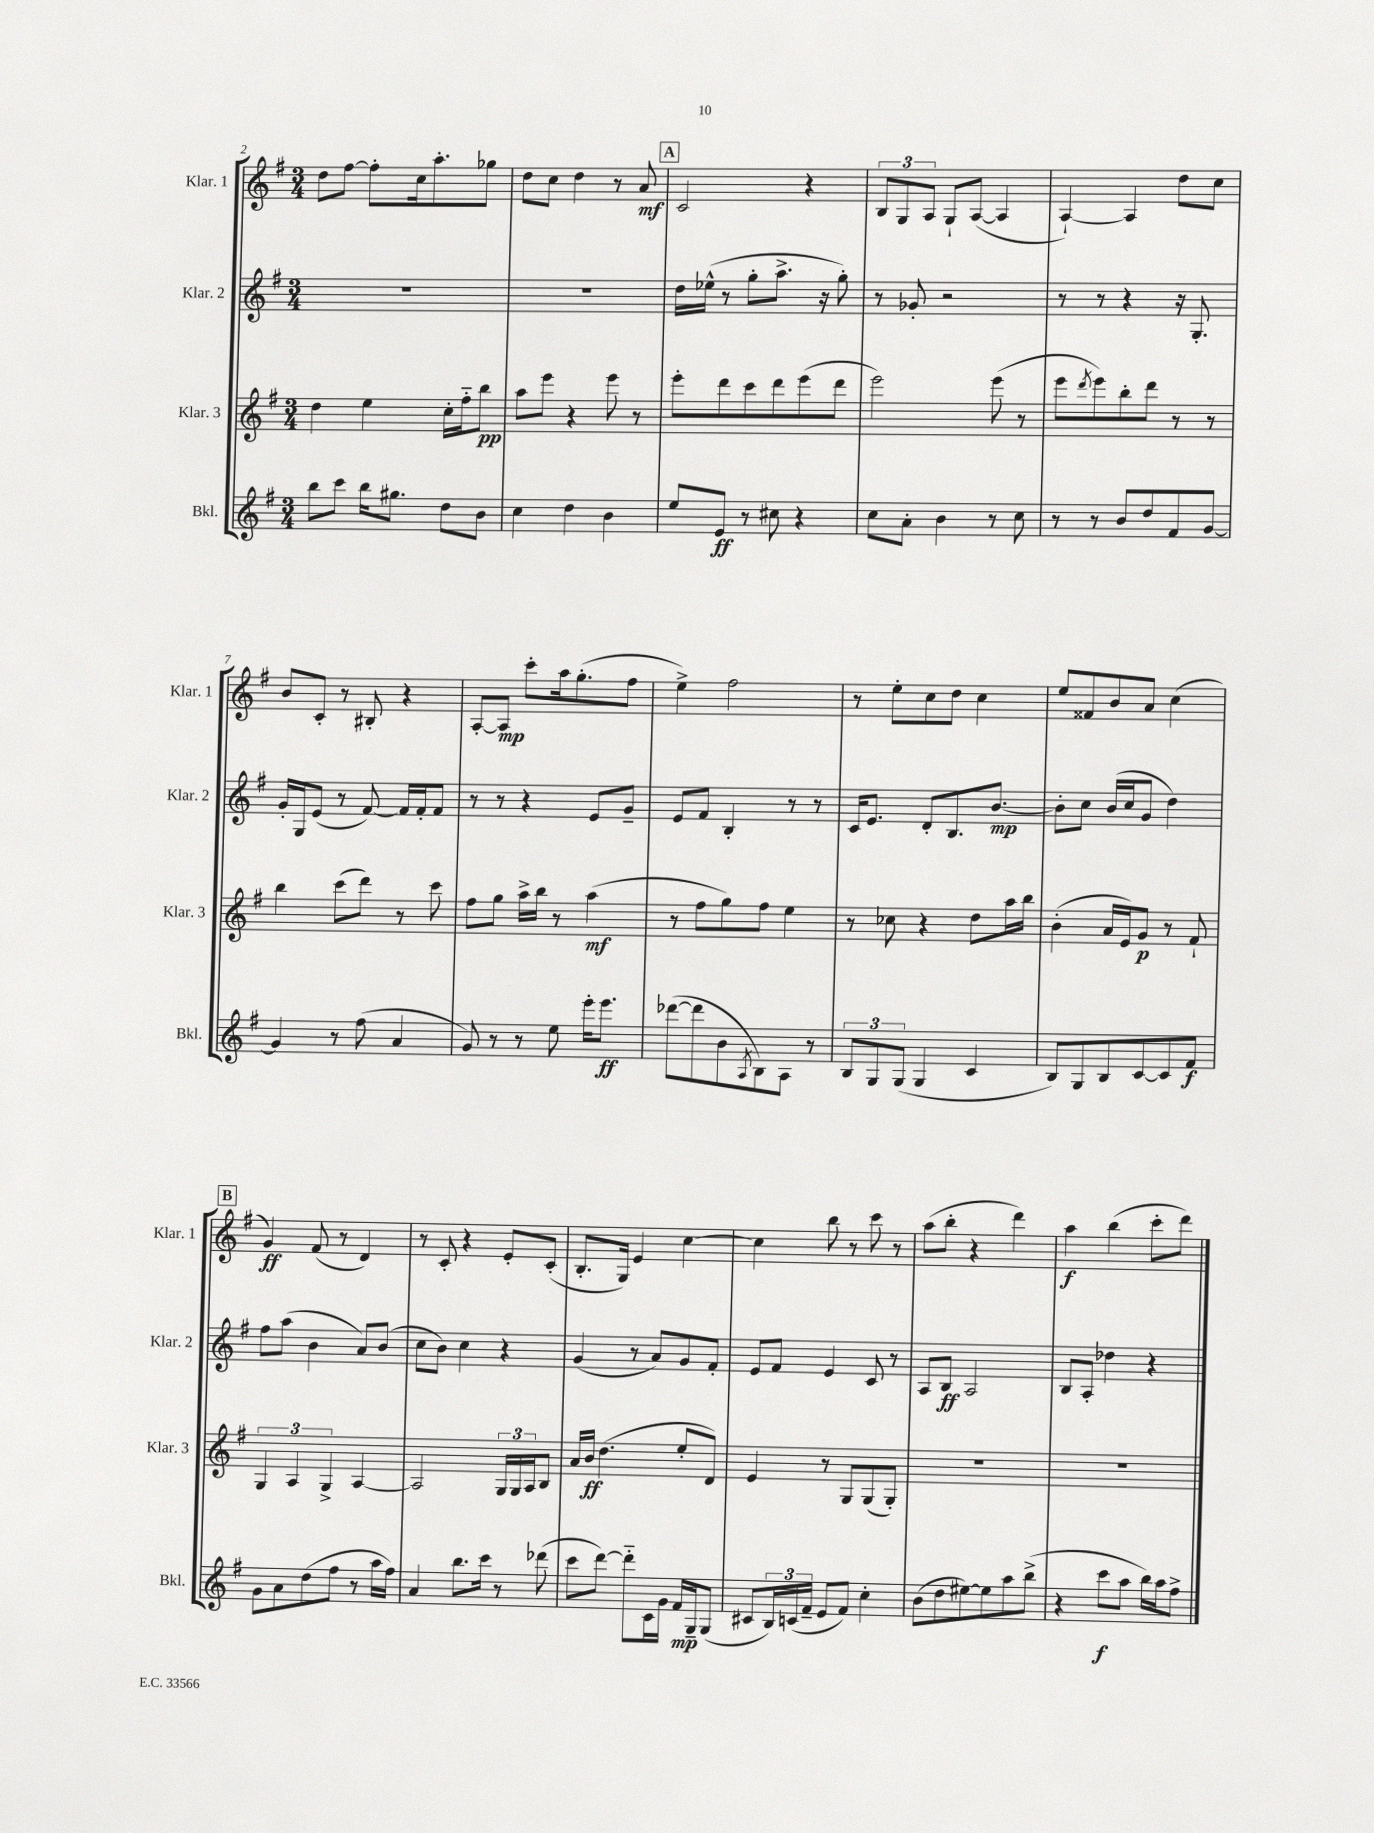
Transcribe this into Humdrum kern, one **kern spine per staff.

**kern	**kern	**kern	**kern
*staff4	*staff3	*staff2	*staff1
*clefG2	*clefG2	*clefG2	*clefG2
*k[f#]	*k[f#]	*k[f#]	*k[f#]
*M3/4	*M3/4	*M3/4	*M3/4
8bb	4dd	2.r	8dd
8ccc	.	.	[8ff#
16bb	4ee	.	8ff#']
8.gg#	.	.	.
.	.	.	16cc
.	.	.	8.aa'
8dd	16cc'	.	.
.	16ff#'~	.	.
8b	8bb	.	8gg-
=	=	=	=
4cc	8aa	2.r	8dd
.	8eee	.	8cc
4dd	4r	.	4dd
4b	8eee	.	8r
.	8r	.	8a
=	=	=	=
8ee	8eee'	16dd	2c
.	.	(16ee-^^	.
8e	8ddd	8r	.
8r	8ccc	8gg'	.
8cc#	8ddd	8.aa^	.
4r	(8eee	.	4r
.	.	16r	.
.	8ddd	8gg')	.
=	=	=	=
8cc	2eee)	8r	12B
.	.	.	12G
8a'	.	8g-'	.
.	.	.	12A
4b	.	2r	8G`
.	.	.	([8A
8r	(8eee	.	4A]
8cc	8r	.	.
=	=	=	=
8r	8eee	8r	[4A`)
.	8qddd	.	.
8r	8eee)	8r	.
8b	8bb'	4r	4A]
8dd	8ddd	.	.
8f#	8r	16r	8dd
.	.	8.G'	.
[8g	8r	.	8cc
=	=	=	=
4g]	4bb	16g'	8b
.	.	16G	.
.	.	(8e	8c'
8r	(8ccc	8r	8r
(8ff#	8ddd)	[8f#)	8B#'
4a	8r	16f#]	4r
.	.	16f#'	.
.	8ccc	8f#	.
=	=	=	=
8g)	8ff#	8r	[8A'
8r	8gg	8r	8A]
8r	16aa^	4r	8ccc'
.	16bb	.	.
8ee	8r	.	16aa
.	.	.	(8.gg'
16eee'	(4aa	8e	.
8.eee	.	.	.
.	.	8g~	8ff#
=	=	=	=
([8ddd-	8r	8e	4ee^)
8ddd-]	8ff#	8f#	.
8b	8gg)	4B'	2ff#
8qA	.	.	.
8B)	8ff#	.	.
8A	4ee	8r	.
8r	.	8r	.
=	=	=	=
12B	8r	16c	8r
.	.	8.e	.
12G	.	.	.
.	8cc-	.	8ee'
(12G	.	.	.
4G	4r	8d'	8cc
.	.	8.B	8dd
4c	8dd	.	4cc
.	.	[8.b	.
.	16aa	.	.
.	16bb	.	.
=	=	=	=
8B)	(4b'	8b']	8ee
8G	.	8cc	8f##
8B	16a	(16b	8b
.	16e)	16cc	.
[8c	8g	8g	8a
8c]	8r	4dd)	(4cc
8f#	8f#`	.	.
=	=	=	=
8g	6G	8ff#	4g)
8a	.	(8aa	.
.	6A	.	.
(8dd	.	4b	(8f#
.	6G^	.	.
8ff#	.	.	8r
8r	[4A	8a)	4d)
16aa	.	(8b	.
16ff#)	.	.	.
=	=	=	=
4a	2A]	8cc	8r
.	.	8b)	8c'
8.bb	.	4cc	4r
16ccc	.	.	.
8r	24G	4r	8e'
.	24G	.	.
.	24A	.	.
(8ddd-	8B	.	(8c'
=	=	=	=
8ccc	16a	(4g	8.B'
.	16b	.	.
[8ddd)	(4.dd	.	.
.	.	.	16G)
8ddd'~]	.	8r	4e
16c	.	8a)	.
16g	.	.	.
16f#	8ee'	8g	[4cc
16G~	.	.	.
(8G	8d)	8f#'	.
=	=	=	=
8c#	4e	8e	4cc]
24B)	.	8f#	.
(24c	.	.	.
24f#~	.	.	.
8e	8r	4e	8bb
8f#)	8G	.	8r
4cc'	(8G	8c	8ccc
.	8G')	8r	8r
=	=	=	=
(8b	2.r	8A	(8aa
8dd	.	8B	8bb'
[8ee#)	.	2A	4r
8ee#]	.	.	.
8aa	.	.	4ddd)
(8bb^	.	.	.
=	=	=	=
4r	2.r	8B	4aa
.	.	8A'	.
8ccc	.	4dd-	(4bb
8aa	.	.	.
16bb)	.	4r	8ccc'
16aa	.	.	.
8ff#^	.	.	8ddd)
==	==	==	==
*-	*-	*-	*-
